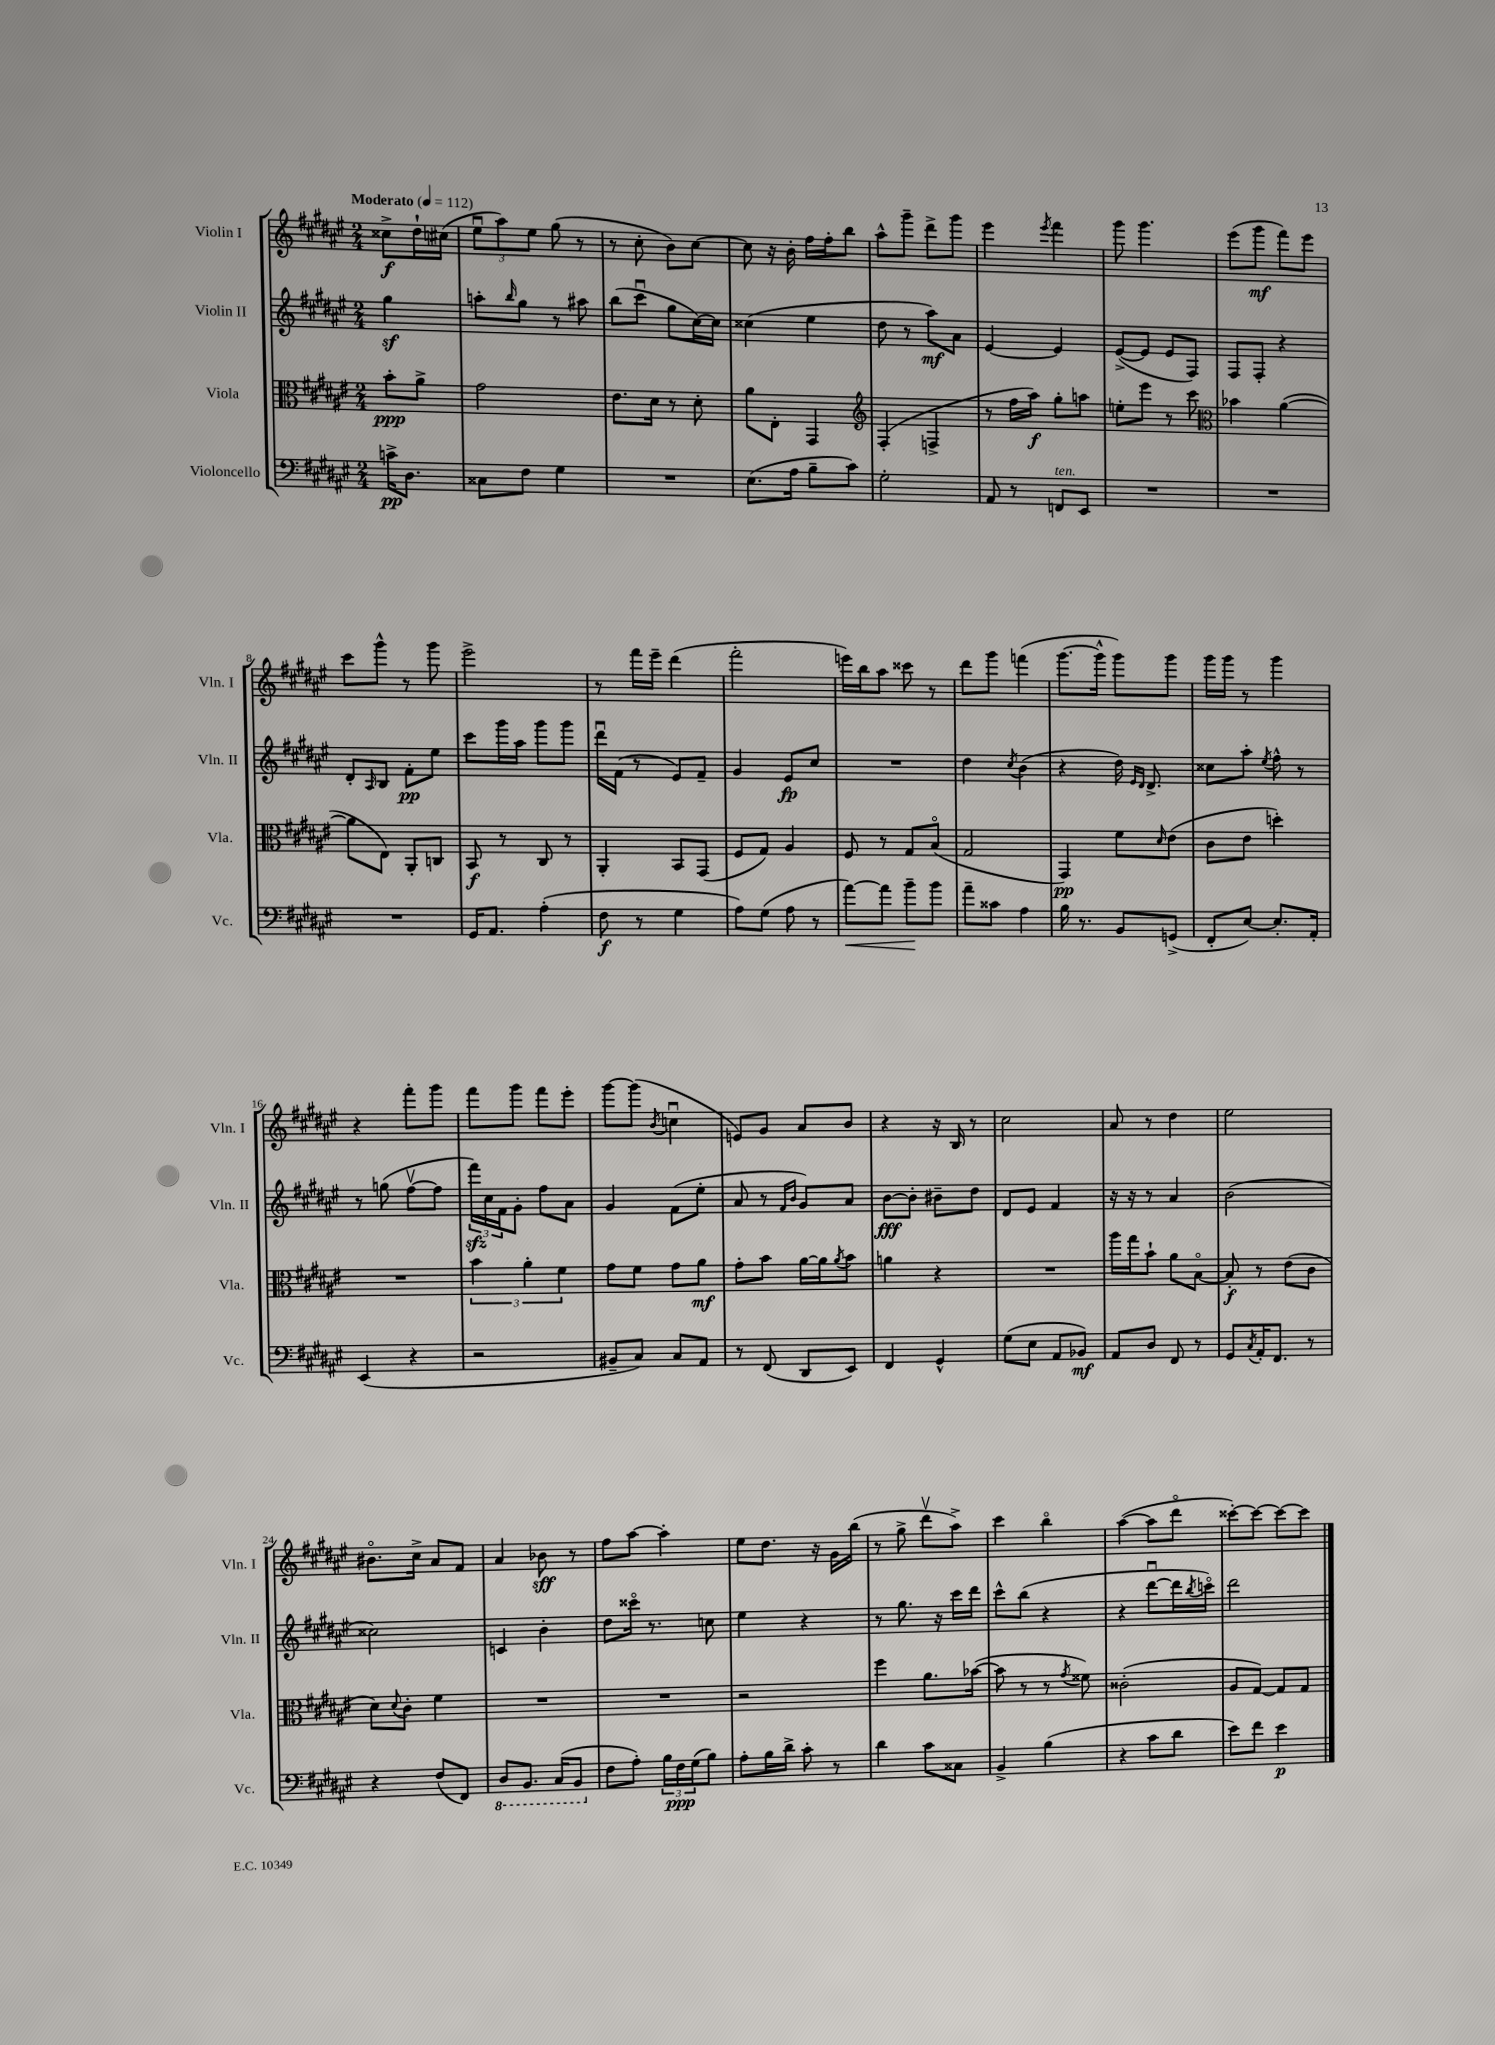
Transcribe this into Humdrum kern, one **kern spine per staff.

**kern	**kern	**kern	**kern
*staff4	*staff3	*staff2	*staff1
*clefF4	*clefC3	*clefG2	*clefG2
*k[f#c#g#d#a#e#]	*k[f#c#g#d#a#e#]	*k[f#c#g#d#a#e#]	*k[f#c#g#d#a#e#]
*M2/4	*M2/4	*M2/4	*M2/4
*MM112	*MM112	*MM112	*MM112
16c^	8b'	4gg#	8cc##^
8.D#	.	.	.
.	8a#^	.	16dd#`
.	.	.	(16cc#
=	=	=	=
8C##	2g#	8aa'	12ee#u
.	.	.	12aa#)
.	.	16qqbb	.
8F#	.	8gg#	.
.	.	.	12ee#
4G#	.	8r	(8gg#
.	.	8aa#	8r
=	=	=	=
2r	8.e#	(8bb	8r
.	.	8ccc#u	8cc#'
.	16d#	.	.
.	8r	8gg#	8b)
.	8d#'	[16cc#)	[8cc#
.	.	16cc#]	.
=	=	=	=
(8.E#	8a#	(4cc##	8cc#]
.	8E#'	.	16r
16A#	.	.	16b'
8B~	4GG#	4ee#	16ff#
.	.	.	16ff#'
8c#)	.	.	8bb
=	=	=	=
*	*clefG2	*	*
2G#'	(4F#'	8dd#	8aa#^^
.	.	8r	8ggg#~
.	4F^	8aa#)	8ddd#^
.	.	8a#	8ggg#
=	=	=	=
8AA#	8r	[4e#	4eee#
8r	16ff#	.	.
.	16aa#)	.	.
.	.	.	8qeee#
8FF	8gg#'	4e#]	4fff#
8EE#	8aa	.	.
=	=	=	=
2r	8ee'	([8e#^	8ggg#
.	8eee#	8e#]	4.ggg#
.	8r	8e#	.
.	8ccc#	8F#)	.
=	=	=	=
*	*clefC3	*	*
2r	4b-	8F#	(8eee#
.	.	8F#'	8ggg#
.	([4a#	4r	8fff#)
.	.	.	8eee#
=	=	=	=
2r	8a#]	8d#'	8ccc#
.	.	16qqA#	.
.	8E#)	8B	8ggg#^^
.	8AA#'	8f#'	8r
.	8C	8ee#	8ggg#
=	=	=	=
16GG#	8BB	8ccc#	2eee#^
8.AA#	.	.	.
.	8r	16ggg#	.
.	.	16aa#	.
(4A#'	8C#	8ggg#	.
.	8r	8ggg#	.
=	=	=	=
8F#	4AA#'	16ddd#u	8r
.	.	(16f#	.
8r	.	8r	16fff#
.	.	.	16eee#~
4G#	8BB	8e#)	(4ddd#
.	(8GG#	8f#~	.
=	=	=	=
8A#)	8F#	4g#	2fff#'
(8G#	8G#)	.	.
8A#	4A#	8e#	.
8r	.	8cc#	.
=	=	=	=
[8a#)	8F#	2r	16eee)
.	.	.	16bb
8a#]	8r	.	8aa#
8b~	8G#	.	8ccc##
8b	(8Bo	.	8r
=	=	=	=
8a#~	2G#	4dd#	8ddd#
8c##	.	.	8ggg#
.	.	8qcc#	.
4A#	.	(4b	(4fff
=	=	=	=
16B	4GG#)	4r	[8.ggg#
8.r	.	.	.
.	.	.	16ggg#^^]
8BB	8f#	16dd#)	8ggg#)
.	.	16qqe#	.
.	.	16qqd#	.
.	.	8.d#^	.
.	16qqd#	.	.
(8GG^	(8e#	.	8ggg#
=	=	=	=
8FF#'	8c#	8cc##	16ggg#
.	.	.	16ggg#
[8E#)	8e#	8aa#'	8r
.	.	8qee#	.
8.E#']	4dd')	8ff#^^	4ggg#
.	.	8r	.
16AA#'	.	.	.
=	=	=	=
(4EE#	2r	8r	4r
.	.	(8gg	.
4r	.	[8ff#v	8fff#'
.	.	8ff#]	8ggg#
=	=	=	=
2r	6b	24fff#)	8fff#
.	.	24cc#	.
.	.	24f#	.
.	.	8g#'	8ggg#
.	6a#'	.	.
.	.	8ff#	8fff#
.	6f#	.	.
.	.	8a#	8eee#'
=	=	=	=
8BB#~	8g#	4g#	[8ggg#
8C#)	8f#	.	(8ggg#]
.	.	.	8qb
8C#	8g#	(8f#	4ccu
8AA#	8a#	8ee#'	.
=	=	=	=
8r	8g#'	8a#	8e)
(8FF#	8b	8r	8g#
.	.	16qqf#	.
.	.	16qqb	.
8DD#	[16a#	8g#)	8a#
.	16a#]	.	.
.	8qa#	.	.
8EE#)	8b	8a#	8b
=	=	=	=
4FF#	4a	[8b	4r
.	.	8b']	.
4GG#^^	4r	8b#~	16r
.	.	.	16B
.	.	8dd#	8r
=	=	=	=
(8G#	2r	8d#	2cc#
8E#	.	8e#	.
8AA#	.	4f#	.
8BB-)	.	.	.
=	=	=	=
8AA#	16aa#	16r	8a#
.	16gg#	16r	.
8D#	8b`	8r	8r
8FF#	8a#	4a#	4dd#
8r	[8Bo	.	.
=	=	=	=
8GG#	8B']	(2b	2ee#
8qC#	.	.	.
16AA#'	8r	.	.
8.FF#	.	.	.
.	(8e#	.	.
8r	8c#	.	.
=	=	=	=
4r	8d#)	2cc##)	8.b#o
.	8qqd#	.	.
.	8c#'	.	.
.	.	.	16cc#^
(8F#	4f#	.	8a#
8FF#)	.	.	8f#
=	=	=	=
8DD#	2r	4c	4a#
8.BBB	.	.	.
.	.	4b'	8b-
(16CC#	.	.	.
8BBB	.	.	8r
=	=	=	=
8F#	2r	8dd#	8ff#
8A#')	.	16ccc##o	[8aa#
.	.	8.r	.
24B	.	.	4aa#']
24F#	.	.	.
(24G#	.	.	.
8B)	.	8cc	.
=	=	=	=
8A#'	2r	4ee#	8ee#
16B	.	.	8.dd#
16d#^	.	.	.
8c#'	.	4r	.
.	.	.	16r
8r	.	.	16g#
.	.	.	(16bb
=	=	=	=
4d#	4ff#	8r	8r
.	.	8.gg#	8gg#^
8c#	8.a#	.	8ddd#v
.	.	16r	.
8C##	.	16ccc#	8aa#^)
.	([16b-	16ddd#	.
=	=	=	=
4BB^	8b-]	8ccc#^^	4ccc#
.	8r	(8bb	.
(4B	8r	4r	4bbo
.	8qg#	.	.
.	8f##)	.	.
=	=	=	=
4r	(2c##'	4r	([4aa#
8c#	.	[8ddd#u	8aa#]
8d#	.	16ddd#]	8ddd#o
.	.	8qbb	.
.	.	16ccco)	.
=	=	=	=
8e#)	8A#	2ddd#	[8ccc##')
8f#	[8G#)	.	8ccc##_
4e#	8G#]	.	8ccc##_
.	8G#	.	8ccc##]
==	==	==	==
*-	*-	*-	*-
